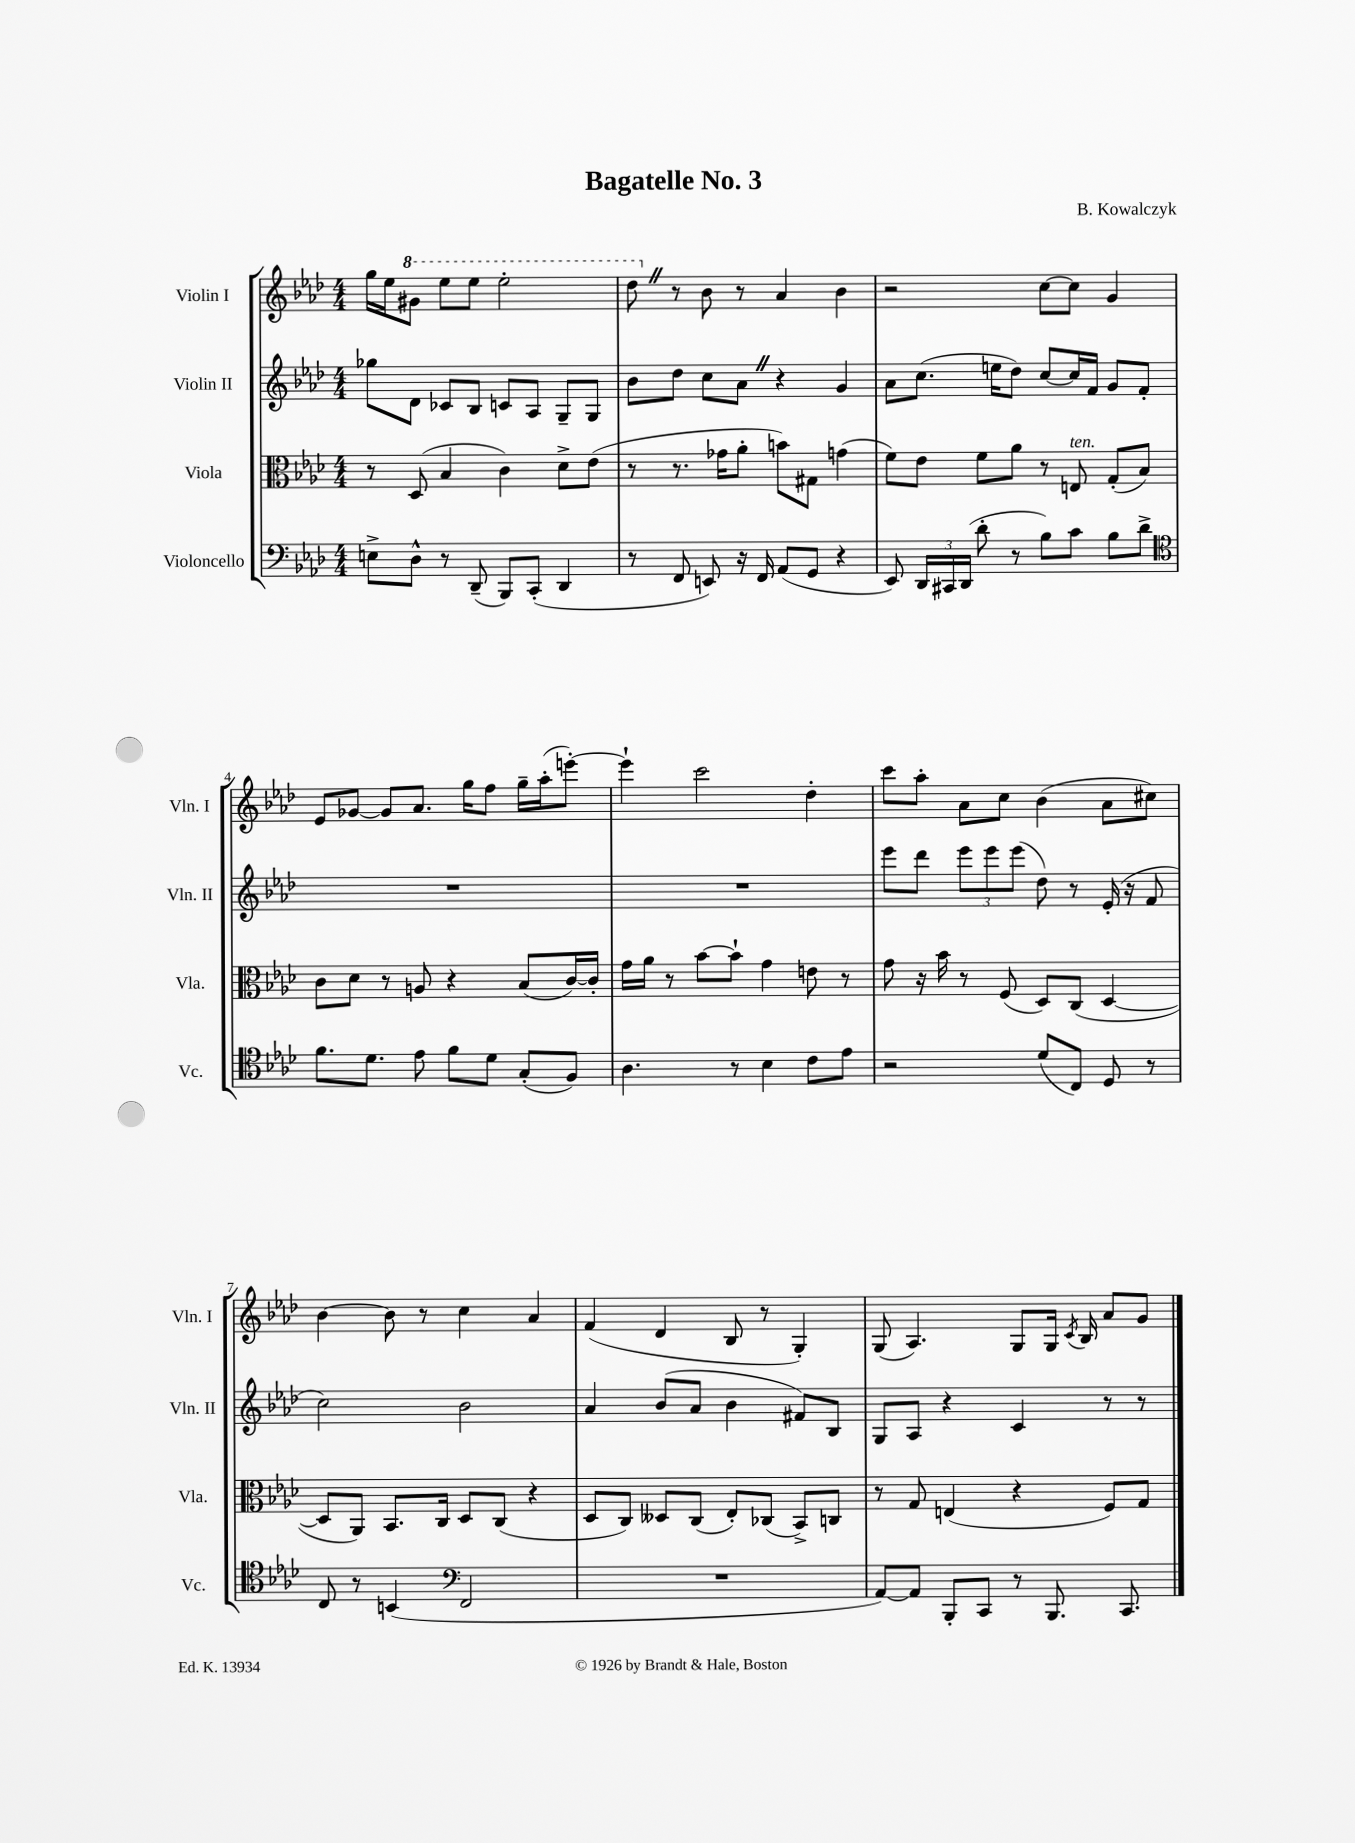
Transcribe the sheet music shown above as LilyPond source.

\header { title = "Bagatelle No. 3" composer = "B. Kowalczyk" }
<<
\new StaffGroup <<
\new Staff = "s0" \with { instrumentName = "Violin I" shortInstrumentName = "Vln. I" } {
    \clef treble \key aes \major \numericTimeSignature \time 4/4
    \autoBeamOff g''16[ ees''16 \ottava #1 gis''8] ees'''8[ ees'''8] ees'''2-. |
    des'''8 \once \override BreathingSign.text = \markup { \musicglyph "scripts.caesura.straight" } \breathe \ottava #0 r8 bes'8 r8 aes'4 bes'4 |
    r2 c''8[~ c''8] g'4 |
    ees'8[ ges'8]~ ges'8[ aes'8.] g''16[ f''8] g''16[-- aes''16-.( e'''8]~-.) |
    e'''4-! c'''2 des''4-. |
    c'''8[ aes''8]-. aes'8[ c''8] bes'4( aes'8[ cis''8]) |
    bes'4~ bes'8 r8 c''4 aes'4 |
    f'4( des'4 bes8 r8 g4-.) |
    g8( aes4.) g8[ g16] \acciaccatura { c'8 } bes16 aes'8[ g'8] \bar "|." |
}
\new Staff = "s1" \with { instrumentName = "Violin II" shortInstrumentName = "Vln. II" } {
    \clef treble \key aes \major \numericTimeSignature \time 4/4
    \autoBeamOff ges''8[ des'8] ces'8[ bes8] c'8[ aes8] g8[-- g8] |
    bes'8[ des''8] c''8[ aes'8] \once \override BreathingSign.text = \markup { \musicglyph "scripts.caesura.straight" } \breathe r4 g'4 |
    aes'8[ c''8.]( e''16[ des''8]) c''8[~ c''16 f'16] g'8[ f'8]-. |
    R1 |
    R1 |
    ees'''8[ des'''8] \tuplet 3/2 { ees'''8[ ees'''8 ees'''8]( } des''8) r8 ees'16-.( r16 f'8 |
    c''2) bes'2 |
    aes'4 bes'8[( aes'8] bes'4 fis'8[) bes8] |
    g8[ aes8] r4 c'4 r8 r8 \bar "|." |
}
\new Staff = "s2" \with { instrumentName = "Viola" shortInstrumentName = "Vla." } {
    \clef alto \key aes \major \numericTimeSignature \time 4/4
    \autoBeamOff r8 des8( bes4 c'4) des'8[-> ees'8]( |
    r8 r8. ges'16[ aes'8]-. b'8[) gis8] g'4( |
    f'8[) ees'8] f'8[ aes'8] r8 e8^\markup { \italic "ten." } g8[-.( bes8]) |
    c'8[ des'8] r8 a8 r4 bes8[( c'16~) c'16]-. |
    g'16[ aes'16] r8 bes'8[~ bes'8]-! g'4 e'8 r8 |
    g'8 r16 bes'16 r8 f8( des8[) c8]( des4~ |
    des8[ aes,8]) bes,8.[ c16] des8[ c8]( r4 |
    des8[ c8]) deses8[ c8]( ees8[-.) ces8]( bes,8[->) c8] |
    r8 g8 e4( r4 f8[) g8] \bar "|." |
}
\new Staff = "s3" \with { instrumentName = "Violoncello" shortInstrumentName = "Vc." } {
    \clef bass \key aes \major \numericTimeSignature \time 4/4
    \autoBeamOff e8[-> des8]-^ r8 des,8--( bes,,8[) c,8]-.( des,4 |
    r8 f,8 e,8) r16 f,16 aes,8[( g,8] r4 |
    ees,8) \tuplet 3/2 { des,16[ cis,16 des,16]( } des'8-. r8 bes8[) c'8] bes8[ des'8]-> |
    \clef tenor f'8.[ des'8.] ees'8 f'8[ des'8] g8[-.( f8]) |
    aes4. r8 bes4 c'8[ ees'8] |
    r2 des'8[( c8]) des8 r8 |
    c8 r8 b,4( \clef bass f,2 |
    R1 |
    aes,8[~) aes,8] bes,,8[-. c,8] r8 bes,,8. c,8. \bar "|." |
}
>>
>>
